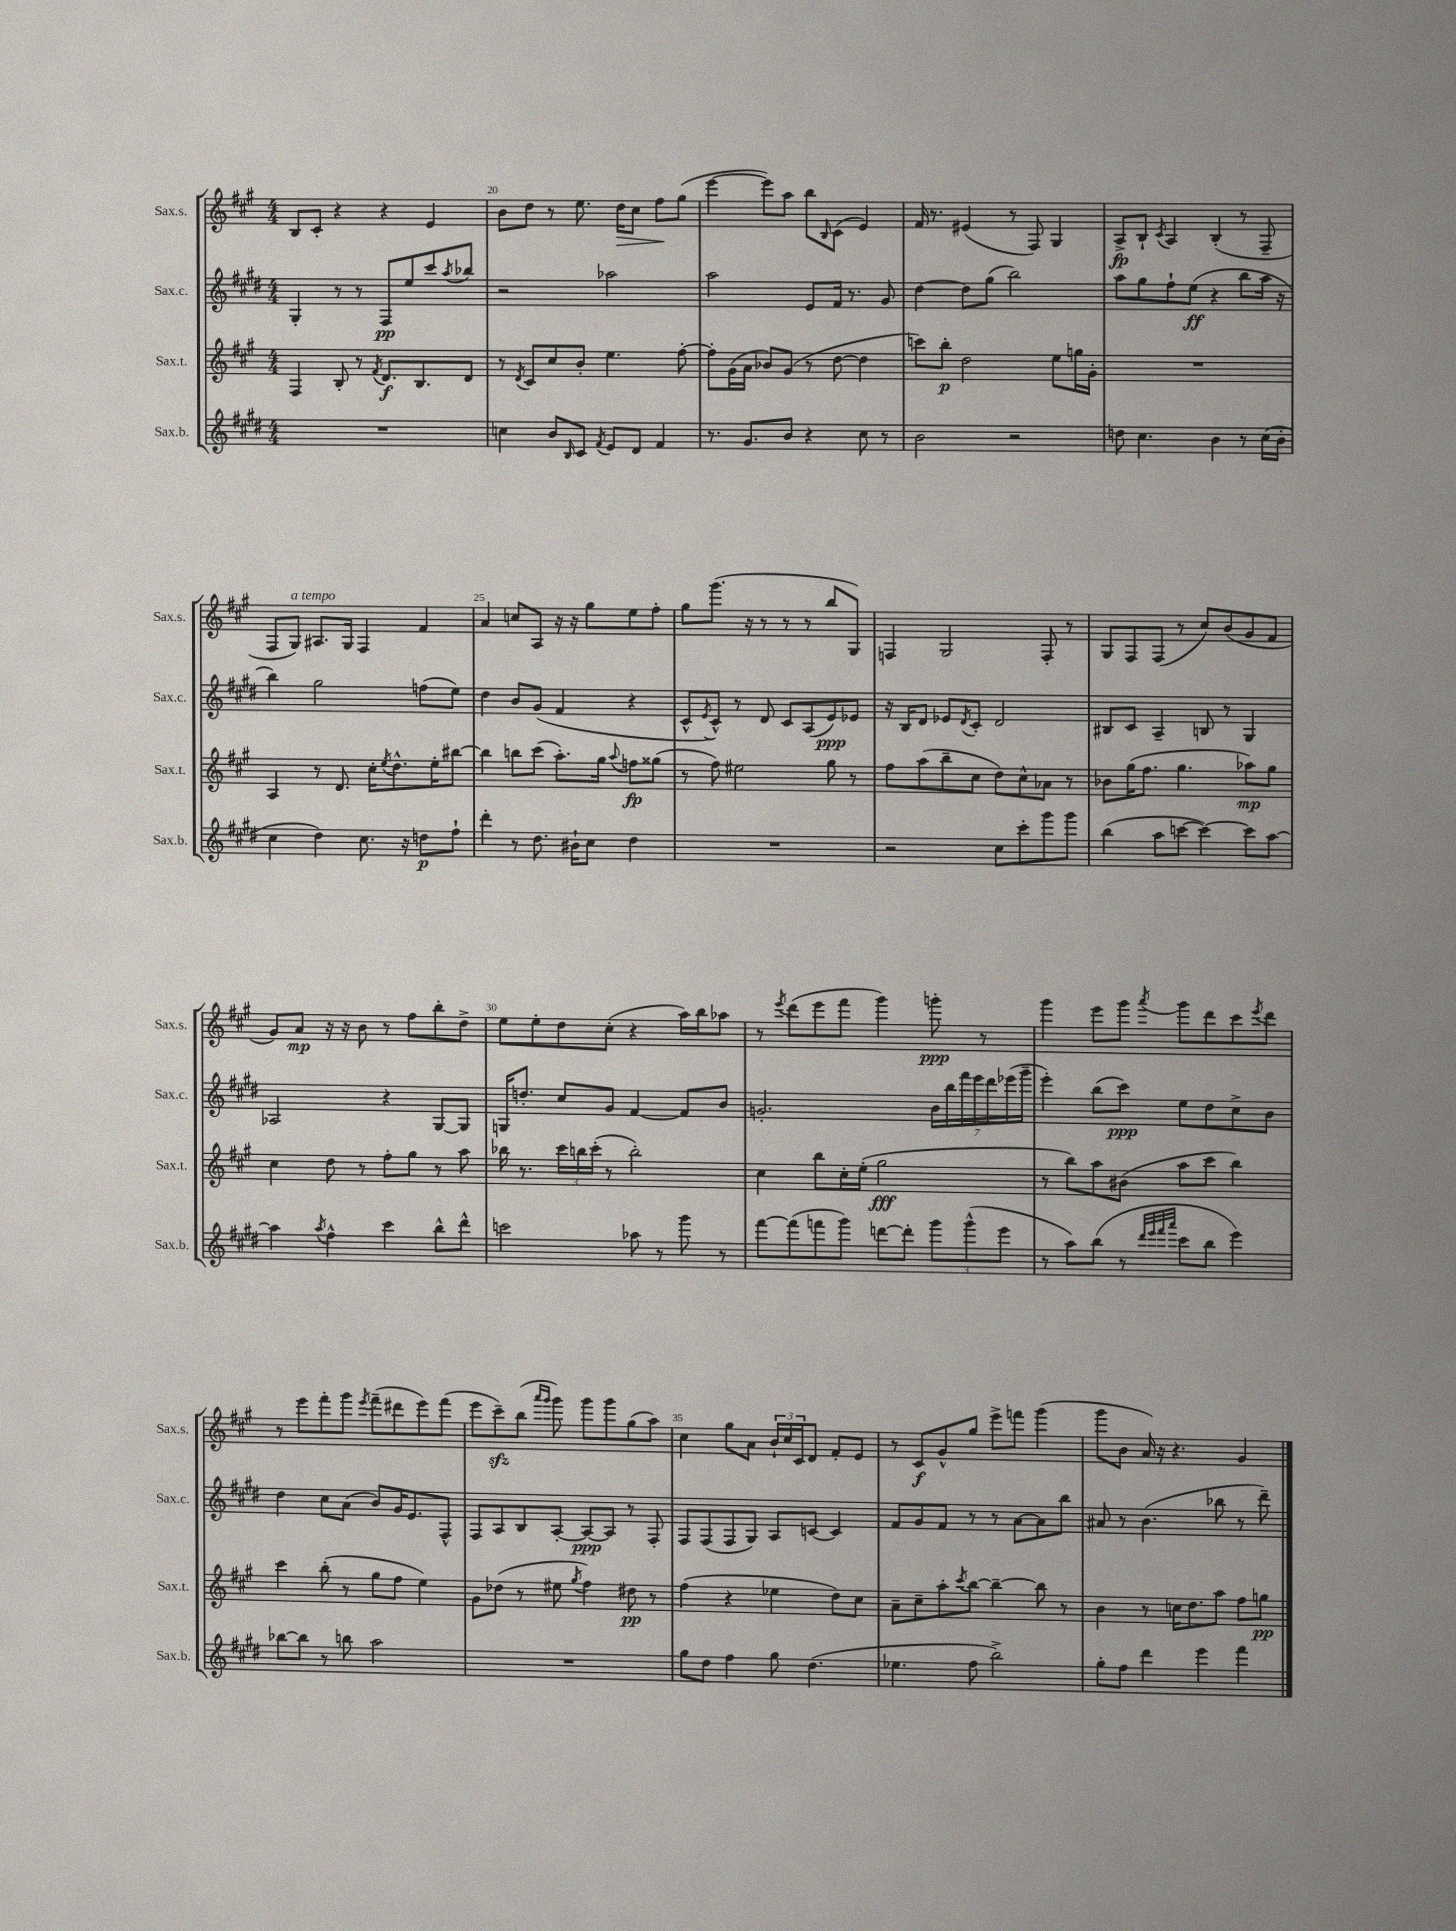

**kern	**kern	**kern	**kern
*staff4	*staff3	*staff2	*staff1
*clefG2	*clefG2	*clefG2	*clefG2
*k[f#c#g#d#]	*k[f#c#g#]	*k[f#c#g#d#]	*k[f#c#g#]
*M4/4	*M4/4	*M4/4	*M4/4
1r	4F#	4G#'	8B
.	.	.	8c#'
.	8B'	8r	4r
.	8r	8r	.
.	8qf#	.	.
.	8.d	8F#	4r
.	.	8ee	.
.	8.B	.	.
.	.	8ccc#	4e
.	.	8qaa	.
.	8d	8bb-	.
=	=	=	=
4cc	8r	2r	8b
.	8qd	.	.
.	8c#	.	8dd
8b	8cc#	.	8r
16qqB	.	.	.
8c#	8b'	.	8.ee
8qf#	.	.	.
8e	4.ee	2aa-	.
.	.	.	16dd
8d#	.	.	8cc#
4f#	.	.	8ff#
.	[8ff#'	.	(8gg#
=	=	=	=
8.r	8ff#']	2aa	[4eee
.	(16g#	.	.
8.g#	16a	.	.
.	8b-)	.	8eee])
8b	(8g#	.	8aa
4r	8r	8e	8bb
.	.	.	16qqB
.	[8dd	16f#	(8c#
.	.	8.r	.
8cc#	4dd]	.	4e)
8r	.	8g#	.
=	=	=	=
2b	8ccc)	[4dd#	16f#
.	.	.	8.r
.	8bb'	.	.
.	2dd	8dd#]	(4e#
.	.	(8gg#	.
2r	.	2bb)	8r
.	.	.	8F#)
.	8ee	.	4G#
.	16gg	.	.
.	16g#'	.	.
=	=	=	=
8dd	1r	8aa	8A^
4.cc#	.	8gg#	8B`
.	.	.	8qc#
.	.	8ff#`	4A
.	.	(8ee	.
4b	.	4r	(4B'
8r	.	8bb	8r
(16cc#	.	16aa	8F#~
16b'	.	16r	.
=	=	=	=
4cc#	4A	4bb)	8F#
.	.	.	8G#)
4dd#)	8r	2gg#	8.A#
.	8.d	.	.
.	.	.	16G#
8.cc#	.	.	4F#
.	16cc#'	.	.
.	8qee	.	.
.	8.dd^^	.	.
16r	.	.	.
8dd	.	(8ff	4f#
.	16ee'	.	.
8ff#`	[8bb#	8ee)	.
=	=	=	=
4ddd#'	4bb#]	4dd#	4a
8r	8bb	8b	8cc
8.dd#	(8ccc#	(8g#	8A
.	8.aa')	4f#	16r
16b#`	.	.	16r
8cc#	.	.	8gg#
.	16gg#	.	.
.	8qqaa	.	.
4dd#	8ff	4r	8ee
.	(8gg##	.	8ff#'
=	=	=	=
1r	8r	8c#^^	8gg#
.	.	8qe	.
.	8ff#)	8c#^^)	(8.ggg#
.	2ee#	8r	.
.	.	.	16r
.	.	8d#	8r
.	.	8c#	8r
.	.	(8A	8r
.	8gg#	8e)	8bb
.	8r	8e-	8G#)
=	=	=	=
2r	8ff#	16r	4F
.	.	16B	.
.	(8aa	8d#	.
.	8bb~	8e-	2G#
.	.	8qd#	.
.	8cc#	8c#'	.
8cc#	8dd)	2d#	.
8ccc#'	8cc#^^	.	.
8ggg#	8a-	.	8F'
8ggg#	8r	.	8r
=	=	=	=
(4bb	8b-	8B#	8G#
.	(16gg#	8c#	8F#
.	8.ff#	.	.
8aa	.	4A~	(8F#
[8ccc	4.gg#	.	8r
4ccc_)	.	8B	8cc#)
.	.	8r	(8b
8ccc]	8aa-)	4G#	8g#
[8aa	8gg#	.	8f#
=	=	=	=
4aa]	4cc#	2A-	8g#)
.	.	.	8a
8qaa	.	.	.
4ff#^^	8dd	.	16r
.	.	.	16r
.	8r	.	8b
4ccc#	8ff#'	4r	8r
.	8gg#	.	8ff#
8bb^^	8r	[8G#	8bb'
8ddd#^^	8aa	8G#]	8dd^
=	=	=	=
2ccc	16bb-	16G	8ee
.	8.r	8.dd'	.
.	.	.	8ee'
.	24ccc#	8cc#	8dd
.	24bb	.	.
.	(24ccc#'	.	.
.	8r	8g#	(8cc#'
8aa-	2bb')	[4f#	4r
8r	.	.	.
8ggg#	.	8f#]	16aa)
.	.	.	16bb
8r	.	8b	8aa-
=	=	=	=
[8fff#	4cc#	2.g'	8r
.	.	.	8qeee
(8fff#]	.	.	(8ddd
8fff	8bb	.	8eee
8ggg#)	16cc#'	.	8fff#
.	(16ee'	.	.
[8ddd	2gg#	.	4ggg#)
8ddd']	.	.	.
12ggg#	.	28b	8ggg'
.	.	28bb	.
.	.	28fff#	.
(12ggg#^^	.	.	.
.	.	28eee	.
.	.	.	8r
.	.	28ddd#	.
12eee	.	.	.
.	.	(28eee-	.
.	.	28ggg#~	.
=	=	=	=
8r	8r	4eee')	4ggg#
8aa)	8bb)	.	.
(8bb	8aa	(8bb	8eee
8r	(8b#	8ccc#)	8ggg#
32qqddd#	.	.	.
32qqeee	.	.	.
32qqfff#	.	.	.
32qqaaa	.	.	8qaaa
8ccc#	8aa	8ee	8ggg#
8bb	8ccc#	8dd#	8ddd
4eee)	4bb)	8cc#^	8ccc#
.	.	.	8qeee
.	.	8b	8ddd
=	=	=	=
[8bb-	4ccc#	4dd#	8r
8bb-]	.	.	8eee
8r	(8bb'	8cc#	8fff#'
8bb	8r	(8a	8ggg#
.	.	.	8qeee
2aa	8gg#	8b)	(8fff#~
.	8ff#	16g#	8ddd#
.	.	8.e	.
.	4ee)	.	8eee)
.	.	8F#^^	(8fff#
=	=	=	=
1r	8g#	8F#	8eee
.	(8dd-	8A	8ccc#~)
.	8r	8B	(8bb
.	.	.	16qqaaa
.	.	.	16qqggg#
.	8ee#	[8A'	8ggg#)
.	8qgg#	.	.
.	4ff#)	8A_	8ggg#
.	.	8A]	8ggg#
.	8dd#	8r	(8gg#
.	8r	8F#'	8aa)
=	=	=	=
8gg#	(4ff#	8F#	4cc#
8dd#	.	(8F#	.
4ff#	4r	8F#	8gg#
.	.	8G#)	8a
8gg#	4ee-	8A	24b`
.	.	.	24cc#
.	.	.	24c#
(4.dd#	.	[8c	8d
.	8dd)	4c]	8f#'
.	8cc#	.	8e
=	=	=	=
4.ee-	8a~	8f#	8r
.	8cc#~	8g#	8c#
.	8aa'	8f#	8g#^^
.	8qccc#	.	.
8ff#	[8bb	8r	8gg#
2bb^)	4bb~_	8r	8eee^
.	.	[8a	8fff
.	8bb]	8a]	(4ggg#
.	8r	8bb	.
=	=	=	=
8gg#'	4b	8a#	8ggg#
8ff#	.	8r	8b
4ddd#	8r	(4.b	16a)
.	.	.	16r
.	16cc	.	4.r
.	8.dd	.	.
4eee	.	.	.
.	8aa	8bb-	.
4fff#	8ff#	8r	4g#
.	8gg	8ddd#~)	.
==	==	==	==
*-	*-	*-	*-
